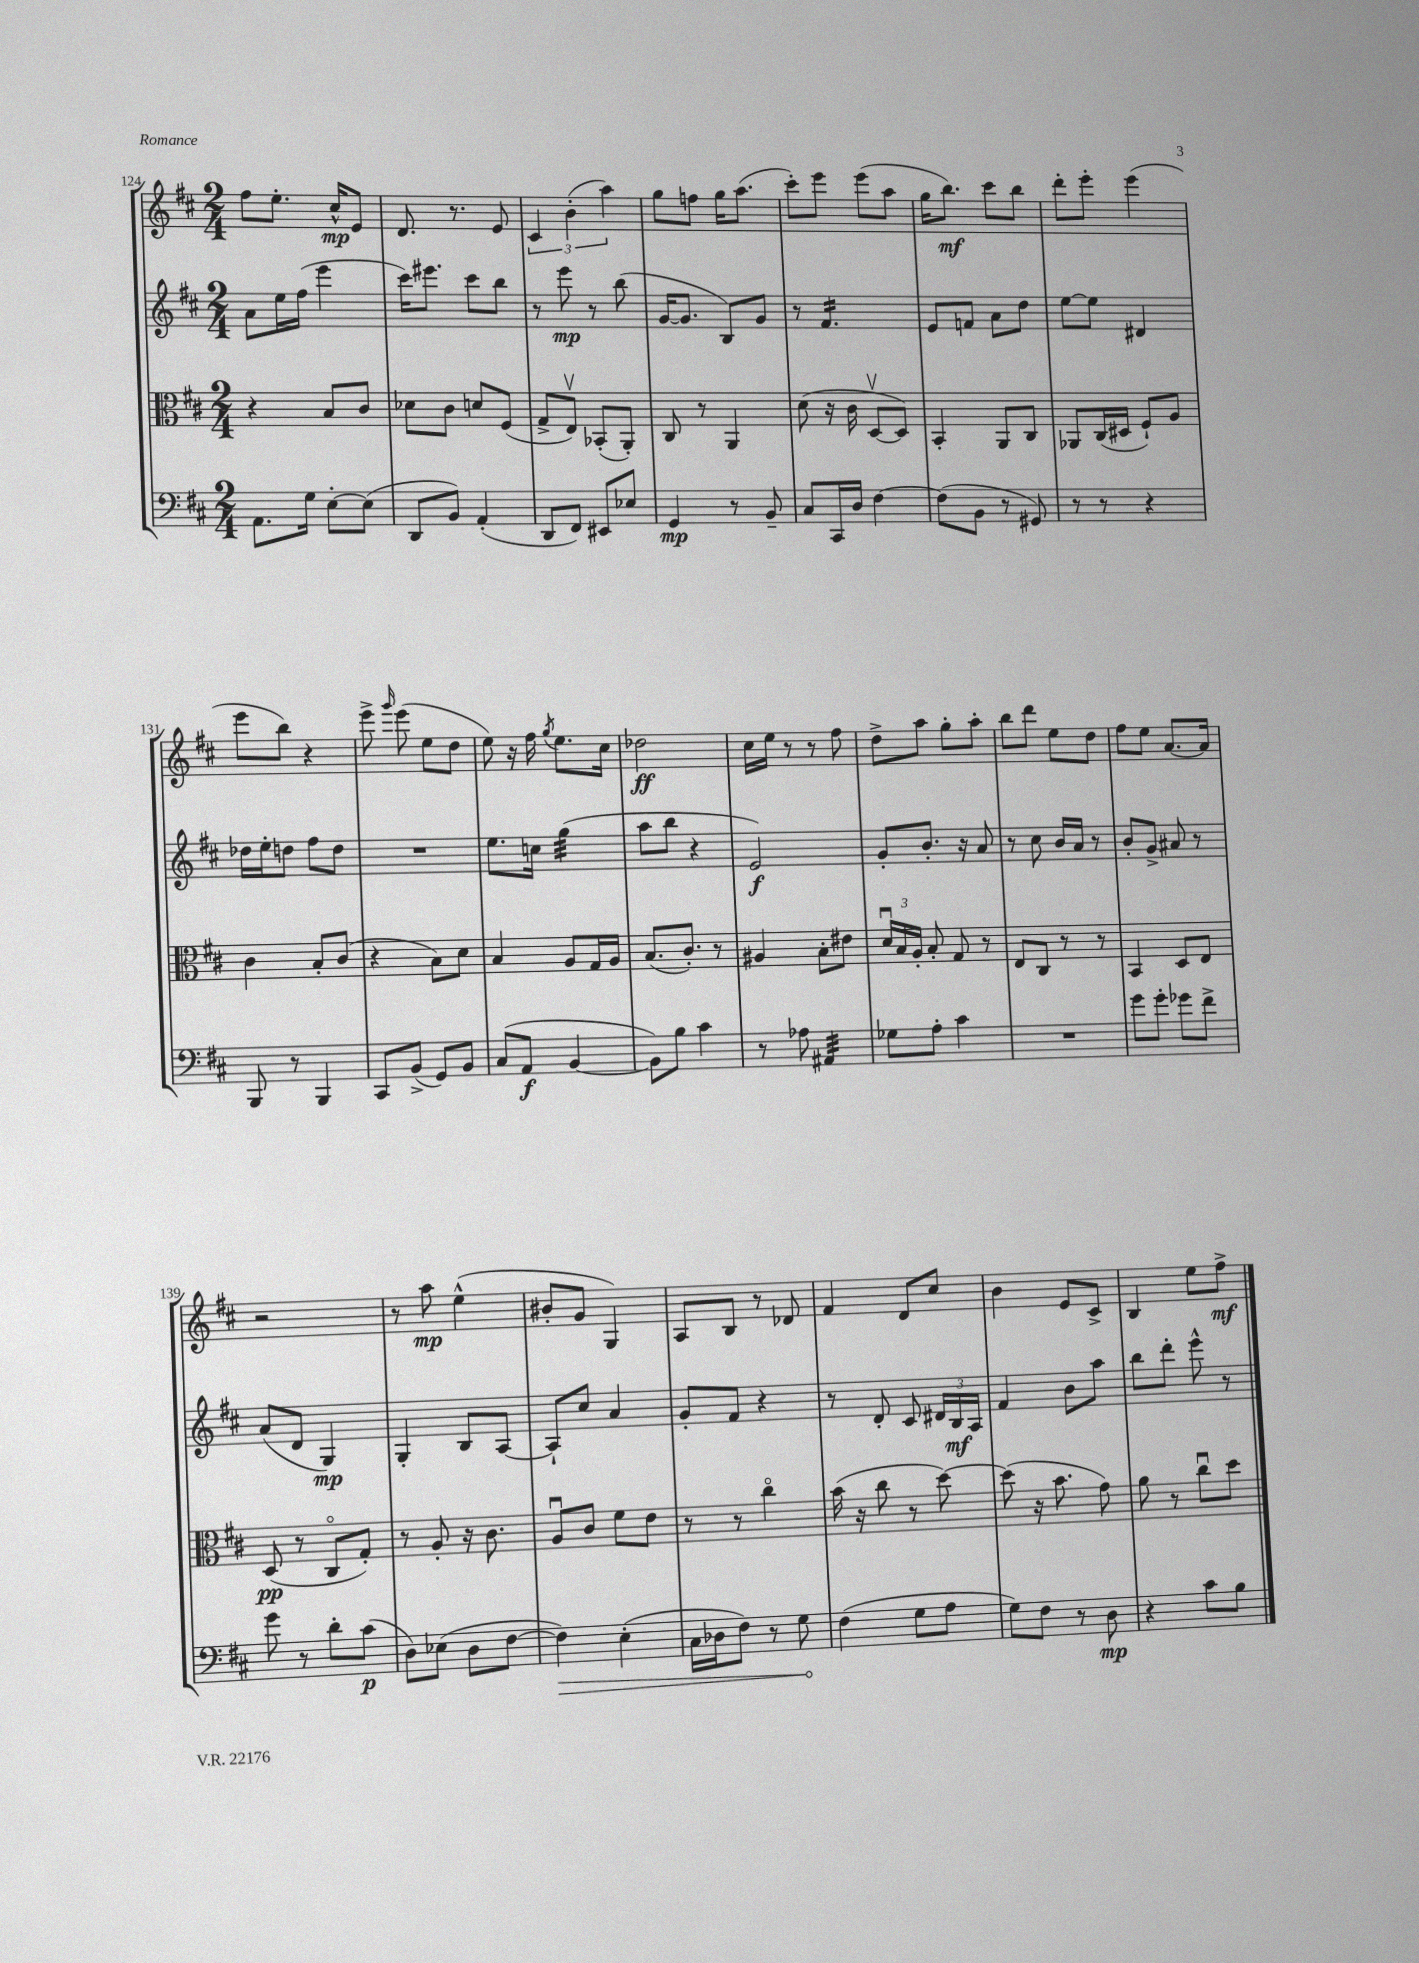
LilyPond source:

<<
\new StaffGroup <<
\new Staff = "s0" {
    \clef treble \key d \major \numericTimeSignature \time 2/4
    \autoBeamOff fis''8[ e''8.]-. cis''16[-^\mp e'8] |
    d'8. r8. e'8 |
    \tuplet 3/2 { cis'4 b'4-.( a''4) } |
    g''8[ f''8] g''16[ a''8.]( |
    cis'''8[-.) e'''8] e'''8[( a''8] |
    g''16[ b''8.]\mf) cis'''8[ b''8] |
    d'''8[-. e'''8]-. e'''4( |
    e'''8[ b''8]) r4 |
    e'''8-> \grace { g'''16 } e'''8( e''8[ d''8] |
    e''8) r16 fis''16 \acciaccatura { g''8 } e''8.[ cis''16] |
    des''2\ff |
    cis''16[ e''16] r8 r8 fis''8 |
    d''8[-> a''8] g''8[-. a''8]-. |
    b''8[ d'''8] e''8[ d''8] |
    fis''8[ e''8] a'8.[~ a'16] |
    r2 |
    r8 a''8\mp e''4-^( |
    bis'8[-. g'8] g4) |
    a8[ b8] r8 des'8 |
    fis'4 d'8[ cis''8] |
    b'4 e'8[ cis'8]-> |
    b4 e''8[ fis''8]->\mf \bar "|." |
}
\new Staff = "s1" {
    \clef treble \key d \major \numericTimeSignature \time 2/4
    \autoBeamOff a'8[ e''16 fis''16]( e'''4 |
    cis'''16[) eis'''8.] cis'''8[ b''8] |
    r8 e'''8\mp r8 b''8( |
    g'16[~ g'8.] b8[) g'8] |
    r8 fis'4.:16 |
    e'8[ f'8] a'8[ d''8] |
    e''8[~ e''8] dis'4 |
    des''16[ e''16-. d''8] fis''8[ d''8] |
    R2 |
    e''8.[ c''16] g''4:32( |
    a''8[ b''8] r4 |
    e'2\f) |
    g'8[-. b'8.]-. r16 a'8 |
    r8 cis''8 b'16[ a'16] r8 |
    b'8[-. g'8]-> ais'8 r8 |
    a'8[( d'8] g4\mp) |
    g4-. b8[ a8]~ |
    a8[-! cis''8] a'4 |
    g'8[-. fis'8] r4 |
    r8 d'8-. cis'8 \tuplet 3/2 { dis'16[ b16\mf a16] } |
    fis'4 b'8[ a''8] |
    b''8[ d'''8]-. e'''8-^ r8 \bar "|." |
}
\new Staff = "s2" {
    \clef alto \key d \major \numericTimeSignature \time 2/4
    \autoBeamOff r4 b8[ cis'8] |
    des'8[ cis'8] d'8[ fis8]( |
    g8[-> e8]\upbow) bes,8[-.( a,8]-.) |
    cis8 r8 a,4 |
    d'8( r16 cis'16 d8[~\upbow d8]) |
    b,4-. a,8[ cis8] |
    aes,8[ cis16( dis16] fis8[-!) a8] |
    cis'4 b8[-. cis'8]( |
    r4 b8[) d'8] |
    b4 a8[ g16 a16] |
    b8.[( cis'8.]-.) r8 |
    ais4 b8[-. eis'8] |
    \tuplet 3/2 { d'16[\downbow b16 a16]-. } b8-. g8 r8 |
    e8[ cis8] r8 r8 |
    b,4 d8[ e8] |
    d8\pp( r8 cis8[\flageolet g8]-.) |
    r8 a8-. r16 cis'8. |
    a8[\downbow cis'8] fis'8[ e'8] |
    r8 r8 cis''4\flageolet |
    b'16( r16 cis''8 r8 d''8~) |
    d''8( r16 b'8. g'8) |
    a'8 r8 cis''8[\downbow d''8] \bar "|." |
}
\new Staff = "s3" {
    \clef bass \key d \major \numericTimeSignature \time 2/4
    \autoBeamOff a,8.[ g16] e8[~-. e8]( |
    d,8[ b,8]) a,4-.( |
    d,8[ fis,8]) eis,8[ ees8] |
    g,4\mp r8 b,8-- |
    cis8[ cis,16 d16] fis4~ |
    fis8[( b,8] r8 gis,8) |
    r8 r8 r4 |
    b,,8 r8 b,,4 |
    cis,8[ b,8]->( g,8[) b,8] |
    cis8[( a,8]\f b,4~ |
    b,8[) b8] cis'4 |
    r8 aes8 ais,4:32 |
    ges8[ a8]-. cis'4 |
    R2 |
    g'8[ g'8]-. ges'8[ fis'8]-> |
    g'8 r8 d'8[-. cis'8]\p( |
    d8[) ees8]( d8[ fis8]~ |
    \once \override Hairpin.circled-tip = ##t fis4\>) e4-.( |
    cis16[ des16 fis8]) r8 g8\! |
    fis4( g8[ a8] |
    g8[) fis8] r8 d8\mp |
    r4 cis'8[ b8] \bar "|." |
}
>>
>>
\layout { \context { \Score currentBarNumber = #124 } }
